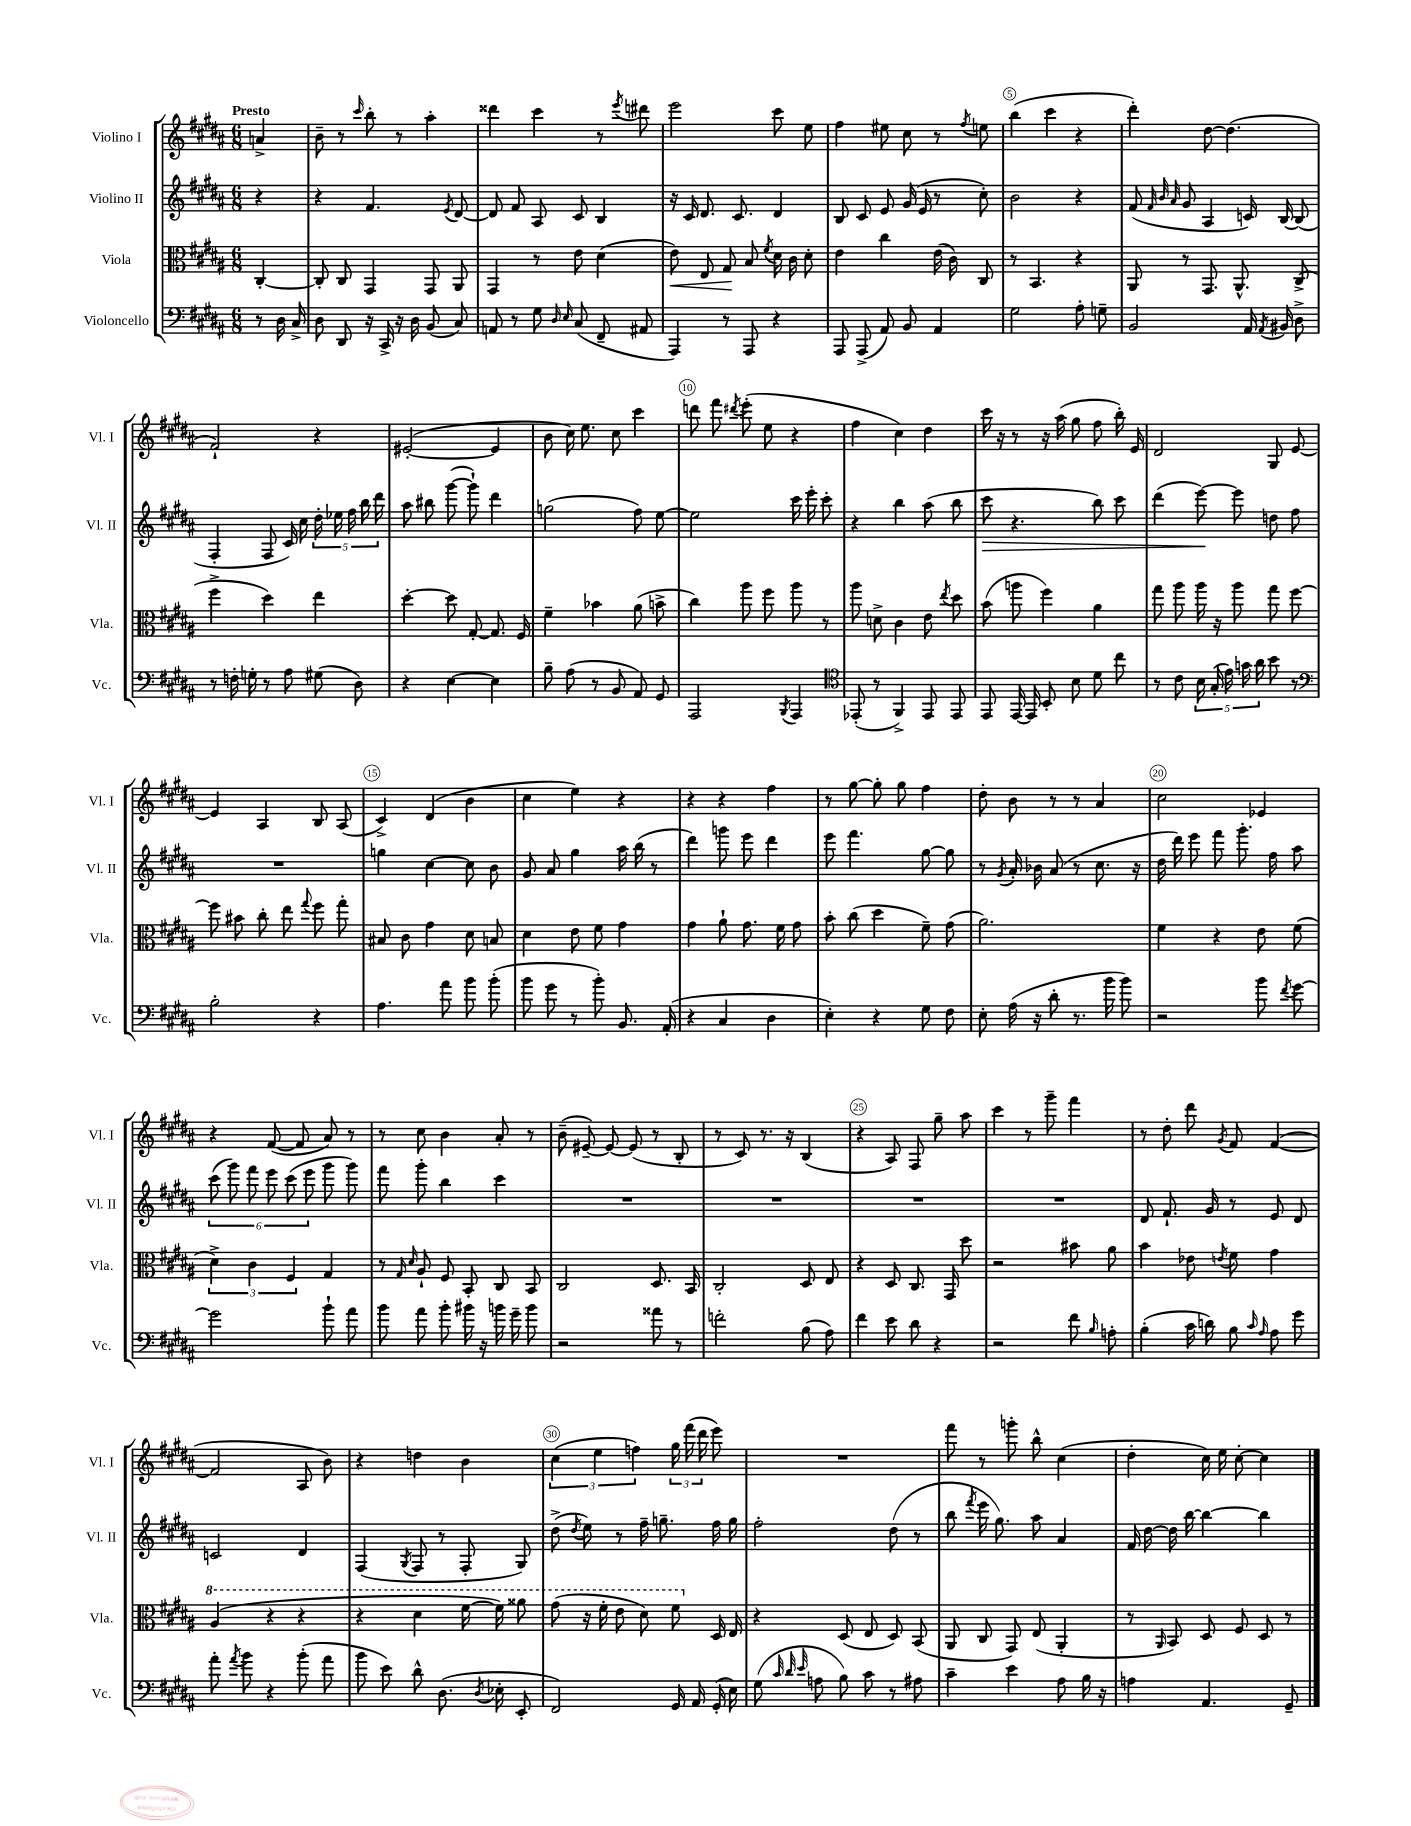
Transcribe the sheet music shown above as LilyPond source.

<<
\new StaffGroup <<
\new Staff = "s0" \with { instrumentName = "Violino I" shortInstrumentName = "Vl. I" } {
    \clef treble \key b \major \numericTimeSignature \time 6/8 \partial 4 \tempo "Presto"
    \autoBeamOff a'4-> |
    b'8-- r8 \grace { cis'''16 } b''8-. r8 ais''4-. |
    disis'''4 cis'''4 r8 \acciaccatura { e'''8 } dis'''8 |
    e'''2 cis'''8 e''8 |
    fis''4 eis''8 cis''8 r8 \acciaccatura { fis''8 } e''8 |
    b''4( cis'''4 r4 |
    dis'''4-.) dis''8~ dis''4.( |
    fis'2-!) r4 |
    eis'2~-.( eis'4 |
    b'8 cis''16) e''8. cis''8 cis'''4 |
    d'''8 fis'''8 \acciaccatura { dis'''8 } e'''8-.( e''8 r4 |
    fis''4 cis''4) dis''4 |
    cis'''16 r16 r8 r16 ais''16( gis''8 fis''8 b''16-.) e'16 |
    dis'2 gis8 e'8~ |
    e'4 ais4 b8 ais8( |
    cis'4->) dis'4( b'4 |
    cis''4 e''4) r4 |
    r4 r4 fis''4 |
    r8 gis''8~ gis''8-. gis''8 fis''4 |
    dis''8-. b'8 r8 r8 ais'4 |
    cis''2 ees'4 |
    r4 fis'8~( fis'8 ais'8) r8 |
    r8 cis''8 b'4 ais'8-. r8 |
    b'8--( eis'8~--) eis'8~ eis'8( r8 b8-. |
    r8 cis'8) r8. r16 b4( |
    r4 ais8) fis8 gis''8-- ais''8 |
    cis'''4 r8 gis'''8-- fis'''4 |
    r8 dis''8-. dis'''8 \acciaccatura { gis'8 } fis'8 fis'4~( |
    fis'2 ais8 b'8) |
    r4 d''4 b'4 |
    \tuplet 3/2 { cis''4( e''4 f''4) } \tuplet 3/2 { gis''16 fis'''16( dis'''16 } e'''8) |
    R2. |
    fis'''8 r8 g'''8-. b''8-^ cis''4( |
    dis''4-. cis''16) e''16 cis''8~-. cis''4 \bar "|." |
}
\new Staff = "s1" \with { instrumentName = "Violino II" shortInstrumentName = "Vl. II" } {
    \clef treble \key b \major \numericTimeSignature \time 6/8 \partial 4
    \autoBeamOff r4 |
    r4 fis'4. \acciaccatura { e'8 } dis'8~ |
    dis'8 fis'8 ais8 cis'8 b4 |
    r16 cis'16 dis'8. cis'8. dis'4 |
    b8 cis'8 e'8 gis'16( e'16 r8 cis''8-.) |
    b'2 r4 |
    fis'8( \grace { fis'32 b'32 ais'32 } gis'8 ais4 c'16) b16~ b8( |
    fis4-. fis8 cis'16) cis''16 \tuplet 5/4 { dis''16-. ees''16 fis''16 b''16 dis'''16 } |
    ais''8 bis''8 gis'''8~( gis'''8-!) dis'''4 |
    g''2( fis''8) e''8~ |
    e''2 cis'''16 e'''16-. cis'''8-. |
    r4 b''4 ais''8( b''8 |
    cis'''8\> r4. b''8) cis'''8 |
    dis'''4( e'''8~\!) e'''8 d''8 fis''8 |
    R2. |
    g''4 cis''4~ cis''8 b'8 |
    gis'8 ais'8 gis''4 ais''16 b''16( r8 |
    dis'''4) g'''8 e'''8 dis'''4 |
    e'''8 fis'''4. gis''8~ gis''8 |
    r8 \acciaccatura { gis'8 } ais'16-. bes'16 ais'8( r8 cis''8. r16 |
    dis''16 dis'''16) e'''8 fis'''8 gis'''8.-. fis''16 ais''8 |
    \tuplet 6/4 { cis'''8( gis'''8) fis'''8 e'''8 cis'''8( e'''8 } gis'''8 gis'''8) |
    fis'''8 gis'''8-. b''4 cis'''4 |
    R2. |
    R2. |
    R2. |
    R2. |
    dis'8 fis'8.-! gis'16 r8 e'8 dis'8 |
    c'2 dis'4 |
    fis4( \acciaccatura { gis8 } fis8 r8 fis8-. gis8) |
    dis''8->( \acciaccatura { dis''8 } e''8) r8 fis''16-- g''8.-- fis''16 g''16 |
    fis''2-. dis''8( r8 |
    b''8 \acciaccatura { fis'''8 } e'''16 gis''8.) ais''8 ais'4 |
    fis'16 dis''16~ dis''16 b''16~ b''4~ b''4 \bar "|." |
}
\new Staff = "s2" \with { instrumentName = "Viola" shortInstrumentName = "Vla." } {
    \clef alto \key b \major \numericTimeSignature \time 6/8 \partial 4
    \autoBeamOff cis4~-. |
    cis8-. cis8 gis,4 gis,8 ais,8 |
    gis,4 r8 e'8 dis'4( |
    e'8\<) e8 gis8\! b8 \acciaccatura { fis'8 } dis'16 cis'16 dis'8-. |
    e'4 cis''4 e'16( cis'16) cis8 |
    r8 b,4. r4 |
    ais,8 r8 gis,8. ais,8.-^ cis8->( |
    fis''4-> dis''4) e''4 |
    dis''4~-. dis''8 gis8~-. gis8. fis16 |
    fis'4-- bes'4 ais'8( b'8-> |
    cis''4) ais''8 fis''8 ais''8 r8 |
    ais''8 d'8-> cis'4 e'8 \acciaccatura { e''8 } dis''8 |
    b'8( a''8 fis''4) ais'4 |
    gis''8 ais''8 ais''16 r16 ais''8 gis''8 fis''8~ |
    fis''8 bis'8 cis''8-. e''8 \appoggiatura { gis''8 } fis''8 gis''8-. |
    bis8 cis'8 gis'4 dis'8 b8 |
    dis'4 e'8 fis'8 gis'4 |
    gis'4 ais'8-! gis'8. fis'16 gis'8 |
    b'8-. cis''8( dis''4 fis'8--) gis'8( |
    ais'2.) |
    fis'4 r4 e'8 fis'8( |
    \tuplet 3/2 { dis'4->) cis'4 fis4 } gis4 |
    r8 \grace { gis16 dis'16 } ais8-! fis8 b,8-. cis8 b,8 |
    cis2 dis8. b,16 |
    cis2-. dis8 e8 |
    r4 dis8 cis8. gis,16 dis''8 |
    r2 bis'8 ais'8 |
    b'4 ees'8 \acciaccatura { e'8 } fis'8 gis'4 |
    \ottava #1 ais'4( r4 r4 |
    r4 dis''4 fis''16~ fis''16) aisis''8 |
    gis''8( r16 fis''16-. e''8 dis''8) fis''8 \ottava #0 dis16 e16 |
    r4 dis8( e8 dis8) b,8( |
    ais,8 cis8 gis,8) e8( ais,4-. |
    r8 \grace { ais,16 } b,8) dis8 fis8 dis8 r8 \bar "|." |
}
\new Staff = "s3" \with { instrumentName = "Violoncello" shortInstrumentName = "Vc." } {
    \clef bass \key b \major \numericTimeSignature \time 6/8 \partial 4
    \autoBeamOff r8 dis16 cis16-> |
    dis8 dis,8 r16 cis,16-> r16 dis16 b,8( cis8) |
    a,8 r8 gis8 \grace { dis16 e16 } cis8( fis,8-- ais,8 |
    ais,,4) r8 ais,,8 r4 |
    ais,,8 ais,,8->( ais,8) b,8 ais,4 |
    gis2 ais8-. g8-- |
    b,2 ais,16 \acciaccatura { ais,8 } bis,16 dis8-> |
    r8 f16-. g16-. r8 ais8 gis8( dis8) |
    r4 e4~ e4 |
    b8-- ais8( r8 b,8 ais,8) gis,8 |
    ais,,2 \acciaccatura { b,,8 } ais,,4 |
    \clef tenor ees,8-.( r8 fis,4->) ees,8 ees,8 |
    e,8 e,16~ e,16 b,8-. b8 dis'8 cis''8 |
    r8 cis'8 \tuplet 5/4 { b16 gis16-.( e'16) g'16 ais'16 } b'8 r8 |
    \clef bass b2-. r4 |
    ais4. ais'8 b'8 b'8-.( |
    b'8 gis'8 r8 b'8-.) b,8. ais,16-.( |
    r4 cis4 dis4 |
    e4-.) r4 gis8 fis8 |
    e8-. ais16( r16 dis'8-. r8. b'16 b'8) |
    r2 b'8 \acciaccatura { fis'8 } gis'8~ |
    gis'2 b'8-! ais'8 |
    b'8 ais'8 b'8-. bis'16 r16 b'16 gis'16-- b'8 |
    r2 aisis'8 r8 |
    f'2-. b8( ais8) |
    fis'4 e'8 dis'8 r4 |
    r2 fis'8 \grace { b16 } a8-. |
    b4-.( cis'16 d'16) b8 \grace { cis'16 ais16 } ais8 gis'8 |
    ais'8-. \acciaccatura { ais'8 } b'8 r4 b'8-.( ais'8 |
    b'8 e'8) dis'8-^ dis8.( \acciaccatura { dis8 } ees16-. e,8-. |
    fis,2) gis,16 ais,16 gis,16-.( e16) |
    gis8( \grace { cis'32 dis'32 e'32 } a8 b8) cis'8 r8 ais8 |
    cis'4-- e'4 ais8 b16 r16 |
    a4 ais,4. gis,8-- \bar "|." |
}
>>
>>
\layout { \context { \Score \override BarNumber.break-visibility = ##(#f #t #t) barNumberVisibility = #(every-nth-bar-number-visible 5) \override BarNumber.stencil = #(make-stencil-circler 0.1 0.3 ly:text-interface::print) } }
